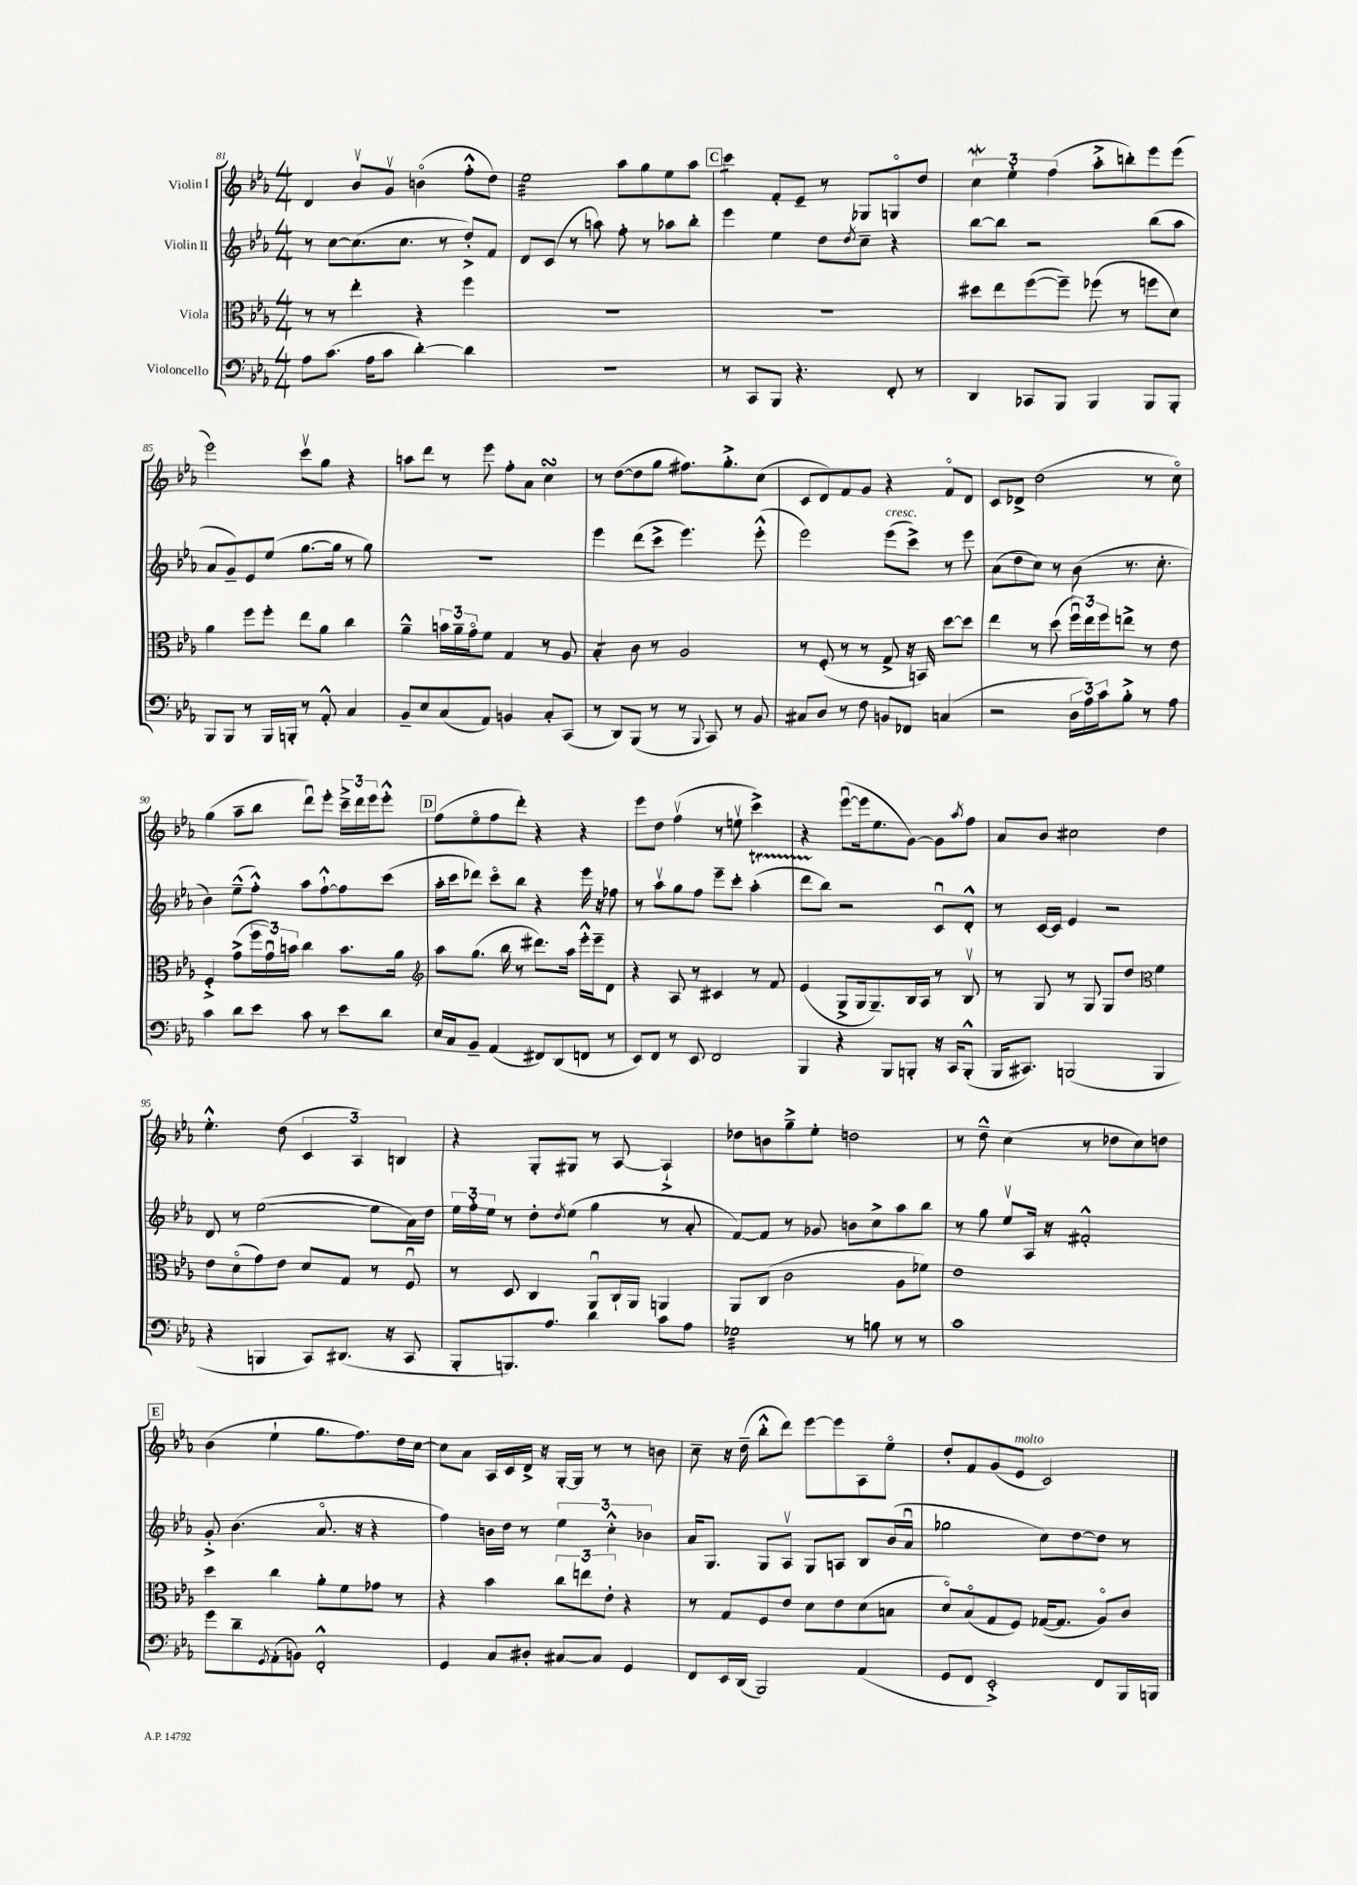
<<
\new StaffGroup <<
\new Staff = "s0" \with { instrumentName = "Violin I" } {
    \clef treble \key ees \major \numericTimeSignature \time 4/4
    d'4 bes'8\upbow g'8\upbow b'4\flageolet( f''8-.-^ d''8) |
    ees''2:32 aes''8 g''8 ees''8 aes''8 |
    \mark \markup { \box "C" } c'''4:8 f'8-. ees'8-- r8 ges8 g8\flageolet d''8 |
    \tuplet 3/2 { c''4\mordent ees''4-. f''4( } aes''8-.-> b''8-.) ees'''8 ees'''8( |
    ees'''2) c'''8\upbow g''8 r4 |
    a''8 d'''8 r8 ees'''8 f''8-. aes'8 c''4\turn |
    r8 d''8~( d''8 g''8 fis''8.) g''8.-.-> c''8( |
    c'8 d'8) f'8 g'8 r4 f'8\flageolet d'8 |
    c'8 des'8-> d''2( r8 c''8\flageolet) |
    g''4( aes''8-- bes''8 d'''8\downbow) ees'''8-. \tuplet 3/2 { c'''16---> d'''16 ees'''16 } ees'''8-.-^ |
    \mark \markup { \box "D" } f''8( ees''8\flageolet f''8 d'''8-.) r4 r4 |
    ees'''8 d''8 f''4\upbow( r8 e''8\upbow c'''4->) |
    r4 ees'''8~\downbow( ees'''16 ees''8. g'8~) g'8 \acciaccatura { aes''8 } f''8 |
    aes'8 bes'8 cis''2 d''4 |
    ees''4.-.-^ d''8( \tuplet 3/2 { c'4 aes4) b4 } |
    r4 g8-. gis8 r8 aes8~ aes4-!-> |
    des''8 b'8 g''8---> ees''8-. d''2 |
    r8 d''8---^ c''4( r8 des''8 c''8) d''8 |
    \mark \markup { \box "E" } bes'4( ees''4-! g''8. f''8.) d''16 c''16~ |
    c''8 aes'8 aes16 c'16 d'16-> r16 g16~-. g16 r8 r8 b'8 |
    c''8-- r16 d''16--( bes''8-.-^ d'''8) ees'''8~ ees'''8 aes8 ees''8\flageolet |
    d''8-. f'8 g'8( ees'8^\markup { \italic "molto" } c'2) \bar "|." |
}
\new Staff = "s1" \with { instrumentName = "Violin II" } {
    \clef treble \key ees \major \numericTimeSignature \time 4/4
    r8 c''8~ c''8.( c''8. r8 d''8-.->) f'8 |
    d'8 c'8( r8 a''8) f''8-. r8 aes''8 bes''8-. |
    \mark \markup { \box "C" } ees'''4 ees''4 d''8 \acciaccatura { d''8 } c''8-- r4 |
    bes''8~ bes''8 r2 bes''8( aes''8 |
    aes'8 g'8--) ees'8 ees''8( g''8.~ g''16 r8 g''8) |
    R1 |
    ees'''4 d'''8( c'''8-> ees'''4.) ees'''8-.-^( |
    ees'''2) ees'''8^\markup { \italic "cresc." }( c'''8->) r8 ees'''8 |
    aes'8( d''8 c''8) r8 bes'8( r8. c''8.-. |
    bes'4) ees''8---^( f''8-.-^) aes''8 f''8~-!-^ f''8 c'''8( |
    \mark \markup { \box "D" } aes''16-. c'''16 des'''8) c'''8\flageolet bes''8 r4 ees'''16 r16 fes''8 |
    r8 aes''8\upbow g''8 f''8 ees'''8-- c'''8-. aes''4-.\startTrillSpan( |
    d'''8 bes''8\stopTrillSpan) r2 c'8\downbow d'8-.-^ |
    r8 c'16~ c'16 ees'4 r2 |
    d'8 r8 ees''2~( ees''8 aes'16) d''16 |
    \tuplet 3/2 { ees''16 f''16-. ees''16 } r8 d''8-. \acciaccatura { d''8 } ees''8( g''4 r8 aes'8-. |
    f'8~) f'8 r8 ges'8 b'8 c''8-> aes''8 bes''8 |
    r8 g''8 ees''8\upbow aes16 r16 fis'2-.-^ |
    \mark \markup { \box "E" } g'8-.-> bes'4.( aes'8.\flageolet r16 r4 |
    f''4) b'16 d''16 r8 \tuplet 3/2 { ees''4 c''4-.-^ bes'4 } |
    aes'16 g8. g8 aes8\upbow g8 a8 bes8 bes'16( aes'16\downbow |
    ges''2 c''8) d''8~ d''8 r8 \bar "|." |
}
\new Staff = "s2" \with { instrumentName = "Viola" } {
    \clef alto \key ees \major \numericTimeSignature \time 4/4
    r8 r8 ees''4-. r4 f''4 |
    R1 |
    \mark \markup { \box "C" } R1 |
    dis''8 ees''8 f''8~( f''8--) fes''8( r8 f''8 d'8) |
    aes'4 f''8 f''8-. ees''8 aes'8 c''4 |
    aes'4---^ \tuplet 3/2 { b'16 aes'16-- g'16\flageolet } f'8 g4 r8 aes8 |
    bes4:8-. c'8 r8 aes2 |
    r8 f8-.( r8 r8 g8-> r16 b,16) d''8~ d''8 |
    ees''4 r8 d''8( \tuplet 3/2 { f''16\downbow) ees''16 f''16 } e''8-> r8 ees'8 |
    f4-.-> g'8->( \tuplet 3/2 { f''16 g'16\downbow) b'16 } c''4 b'8. aes'16 |
    \mark \markup { \box "D" } \clef treble aes''8 g''8.( bes''16 r8 dis'''8.) aes''16 ees'''16-.-^ ees'''16-- d'8 |
    r4 aes8 r8 cis'4 r8 f'8 |
    ees'4( g8-> g16 g8.--) bes16 aes16 r8 bes8\upbow |
    r8 g8 r8 g8 g8 d''8 \clef alto f'4 |
    ees'8 d'8\flageolet( g'8) ees'8 d'8 g8 r8 f8\downbow |
    r8 d8 c4 aes,8\downbow c16-! aes,16 a,4 |
    aes,8 c8( c'2 aes8 fes'8) |
    ees'1 |
    \mark \markup { \box "E" } d''4 c''4 aes'8-. f'8 ges'8 r8 |
    r4 bes'4 \tuplet 3/2 { c''8 e''8 ees'8-. } r4 |
    r8 g8 f8 ees'8 d'8 ees'8 d'8( b8 |
    d'8\flageolet) bes8\flageolet( g8 f8) ges16~( ges8. aes8\flageolet) c'8 \bar "|." |
}
\new Staff = "s3" \with { instrumentName = "Violoncello" } {
    \clef bass \key ees \major \numericTimeSignature \time 4/4
    aes8 c'8.( aes16 c'8 d'4~-.) d'4 |
    R1 |
    \mark \markup { \box "C" } r8 c,8 bes,,8 r4. f,8-. r8 |
    d,4 ces,8 bes,,8 bes,,4 bes,,8 bes,,8-. |
    bes,,8 bes,,8 r8 bes,,16 b,,16-. r8 aes,8-.-^ c4 |
    bes,8-- ees8 c8( aes,8) b,4 c8-. c,8( |
    r8 d,8) bes,,8( r8 r8 \appoggiatura { bes,,8 } c,8) r8 bes,8 |
    cis8 d8 r8 f8 b,8 fes,8 c4( |
    r2 \tuplet 3/2 { d16 aes16) c'16 } bes8-.-> r8 aes8 |
    c'4 d'8 ees'8 c'8 r8 ees'8 d'8 |
    \mark \markup { \box "D" } ees16 c16 bes,8-- aes,4( fis,8) d,8( f,8 r8 |
    ees,8) f,8 r8 ees,8 f,2 |
    bes,,4 r4 bes,,8 b,,8-. r16 c,16 b,,8-.-^( |
    bes,,16 cis,8.) b,,2( b,,4 |
    r4 b,,4 c,8) dis,8.( r16 c,8 |
    bes,,8-. b,,8.) aes8. d'4 c'8 aes8 |
    ges2:32 r8 b8 r8 r8 |
    c'1 |
    \mark \markup { \box "E" } g'8 d'8-- \acciaccatura { g,8 } aes,8-.( b,8) f,2-.-^ |
    g,4 c8 dis8-. cis8~ cis8 g,4 |
    f,8 ees,16 d,16( bes,,2) aes,4( |
    g,8 f,8 ees,2-.->) f,8 bes,,16 b,,16 \bar "|." |
}
>>
>>
\layout { \context { \Score currentBarNumber = #81 } }
